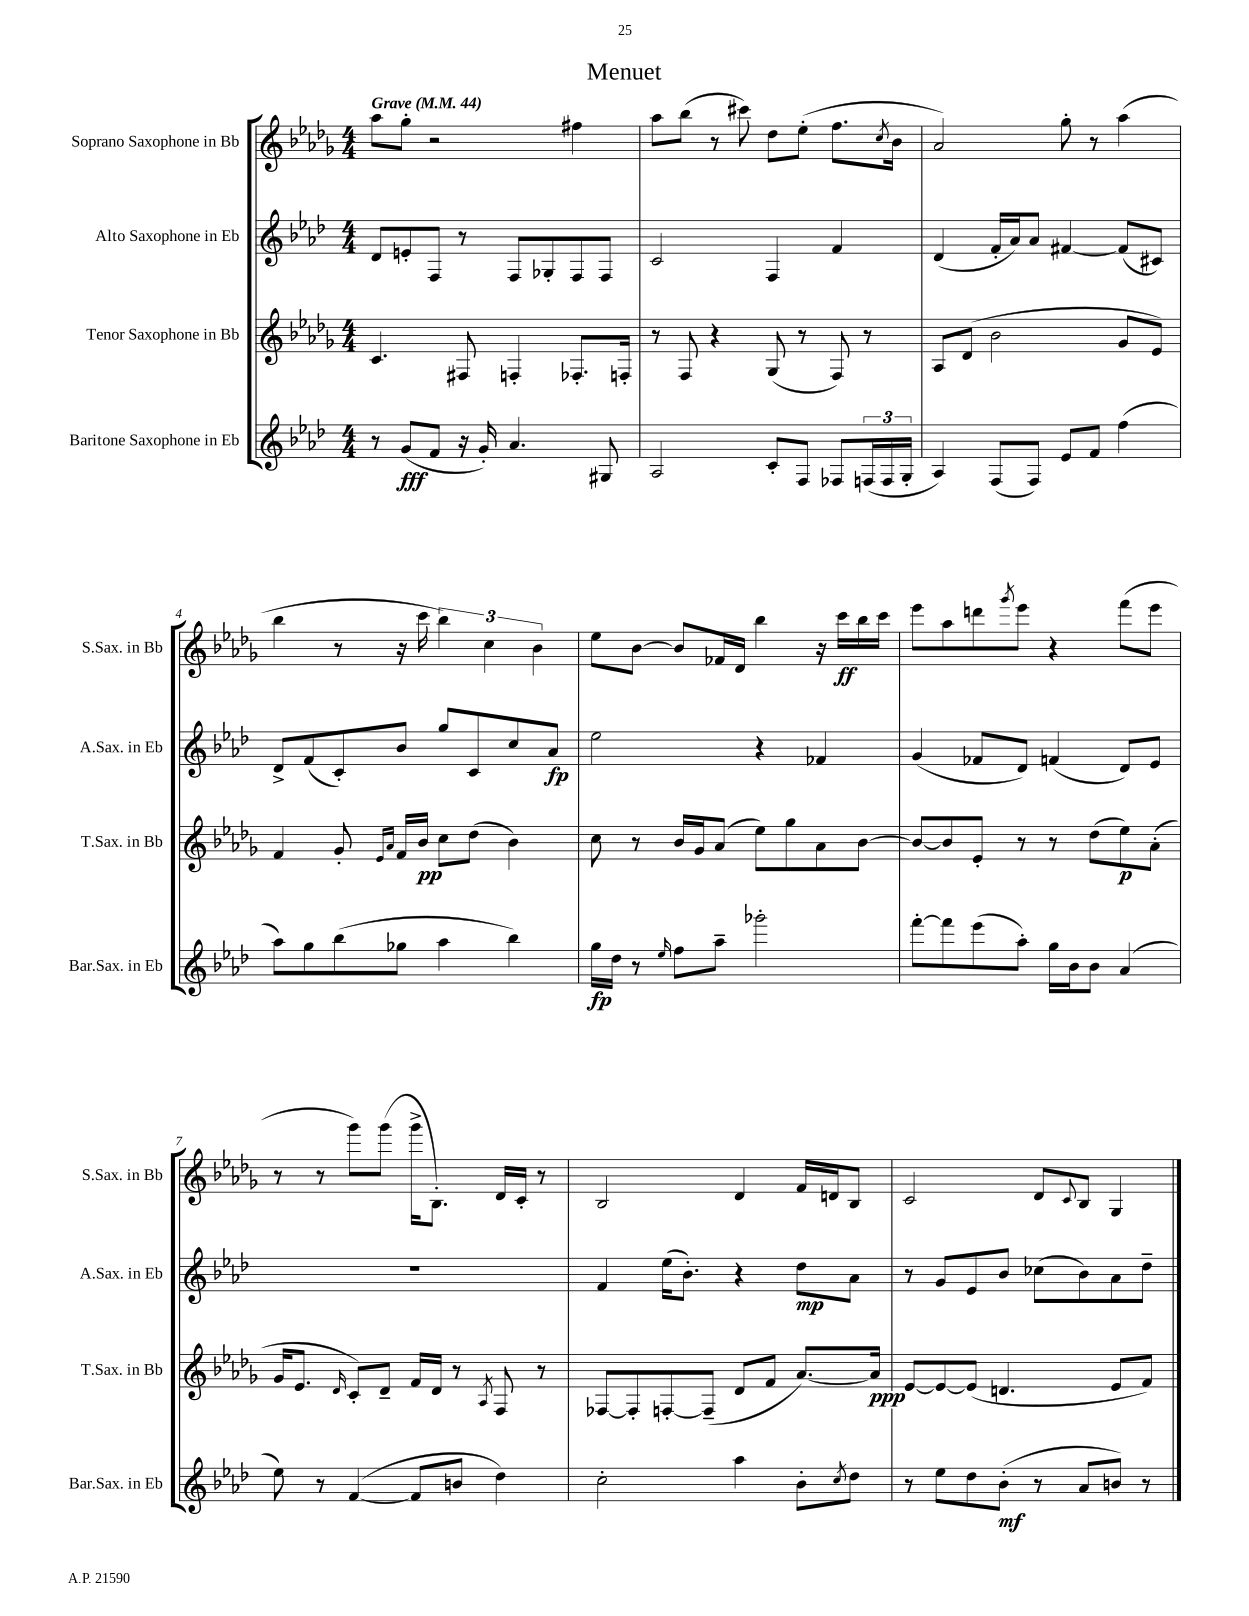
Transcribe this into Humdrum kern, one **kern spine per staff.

**kern	**dynam	**kern	**dynam	**kern	**dynam	**kern	**dynam
*part4	*part4	*part3	*part3	*part2	*part2	*part1	*part1
*staff4	*staff4	*staff3	*staff3	*staff2	*staff2	*staff1	*staff1
*I"Baritone Saxophone in Eb	*	*I"Tenor Saxophone in Bb	*	*I"Alto Saxophone in Eb	*	*I"Soprano Saxophone in Bb	*
*I'Bar.Sax. in Eb	*	*I'T.Sax. in Bb	*	*I'A.Sax. in Eb	*	*I'S.Sax. in Bb	*
*clefG2	*	*clefG2	*	*clefG2	*	*clefG2	*
*k[b-e-a-d-]	*	*k[b-e-a-d-g-]	*	*k[b-e-a-d-]	*	*k[b-e-a-d-g-]	*
*M4/4	*	*M4/4	*	*M4/4	*	*M4/4	*
*MM44	*	*MM44	*	*MM44	*	*MM44	*
=1	=1	=1	=1	=1	=1	=1	=1
!	!	!	!	!	!	!LO:TX:a:B:t=Grave	!
8r	.	4.c/	.	8d-/L	.	8aa-\L	.
(8g/L	fff	.	.	8en'/	.	8gg-'\J	.
8f/J	.	.	.	8F/J	.	2r	.
16r	.	8F#X/	.	8r	.	.	.
16g'/)	.	.	.	.	.	.	.
4.a-/	.	4Fn'/	.	8F/L	.	.	.
.	.	.	.	8G-X'/	.	.	.
.	.	8.F-X'/L	.	8F/	.	4ff#X\	.
8G#X/	.	.	.	8F/J	.	.	.
.	.	16Fn'/Jk	.	.	.	.	.
=2	=2	=2	=2	=2	=2	=2	=2
2A-/	.	8r	.	2c/	.	8aa-\L	.
.	.	8F/	.	.	.	(8bb-\J	.
.	.	4r	.	.	.	8r	.
.	.	.	.	.	.	8ccc#X\)	.
8c'/L	.	(8G-/	.	4F/	.	8dd-\L	.
8F/J	.	8r	.	.	.	(8ee-'\J	.
8F-X/L	.	8F/)	.	4f/	.	8.ff\L	.
(24Fn/L	.	8r	.	.	.	.	.
24F/	.	.	.	.	.	.	.
.	.	.	.	.	.	8qcc/	.
.	.	.	.	.	.	16b-\Jk	.
24G'/JJ	.	.	.	.	.	.	.
=3	=3	=3	=3	=3	=3	=3	=3
4A-/)	.	8A-/L	.	(4d-/	.	2a-/)	.
.	.	(8d-/J	.	.	.	.	.
(8F/L	.	2b-\	.	16f'/LL	.	.	.
.	.	.	.	16a-/J)	.	.	.
8F/J)	.	.	.	8a-/J	.	.	.
8e-/L	.	.	.	[4f#X/	.	8gg-'\	.
8f/J	.	.	.	.	.	8r	.
(4ff\	.	8g-/L	.	(8f#/L]	.	(4aa-\	.
.	.	8e-/J)	.	8c#X/J)	.	.	.
!!LO:LB:g=z
=4	=4	=4	=4	=4	=4	=4	=4
8aa-\L)	.	4f/	.	8d-^/L	.	4bb-\	.
8gg\	.	.	.	(8f/	.	.	.
(8bb-\	.	8g-'/	.	8c'/)	.	8r	.
.	.	16qqe-/LL	.	.	.	.	.
.	.	16qqa-/JJ	.	.	.	.	.
8gg-X\J	.	16f/LL	.	8b-/J	.	16r	.
.	.	16b-/JJ	pp	.	.	16ccc\	.
4aa-\	.	8cc\L	.	8gg/L	.	6bb-\)	.
.	.	(8dd-\J	.	8c/	.	.	.
.	.	.	.	.	.	6cc\	.
4bb-\)	.	4b-\)	.	8cc/	.	.	.
.	.	.	.	.	.	6b-\	.
.	.	.	.	8a-/J	fp	.	.
=5	=5	=5	=5	=5	=5	=5	=5
16gg\LL	fp	8cc\	.	2ee-\	.	8ee-\L	.
16dd-\JJ	.	.	.	.	.	.	.
8r	.	8r	.	.	.	[8b-\J	.
16qqee-/	.	.	.	.	.	.	.
8ff\L	.	16b-/LL	.	.	.	8b-/L]	.
.	.	16g-/J	.	.	.	.	.
8aa-~\J	.	(8a-/J	.	.	.	16f-X/L	.
.	.	.	.	.	.	16d-/JJ	.
2ggg-X'\	.	8ee-\L)	.	4r	.	4bb-\	.
.	.	8gg-\	.	.	.	.	.
.	.	8a-\	.	4f-X/	.	16r	.
.	.	.	.	.	.	16ccc\LL	ff
.	.	[8b-\J	.	.	.	16bb-\	.
.	.	.	.	.	.	16ccc\JJ	.
=6	=6	=6	=6	=6	=6	=6	=6
[8fff'\L	.	8b-/L_	.	(4g/	.	8eee-\L	.
8fff\]	.	8b-/]	.	.	.	8aa-\	.
(8eee-\	.	8e-'/J	.	8f-X/L	.	8dddn\	.
.	.	.	.	.	.	8qggg-/	.
8aa-'\J)	.	8r	.	8d-/J)	.	8eee-\J	.
16gg\LL	.	8r	.	(4fn/	.	4r	.
16b-\J	.	.	.	.	.	.	.
8b-\J	.	(8dd-\L	.	.	.	.	.
(4a-/	.	8ee-\)	p	8d-/L)	.	(8fff\L	.
.	.	(8a-'\J	.	8e-/J	.	8eee-\J	.
!!LO:LB:g=z
=7	=7	=7	=7	=7	=7	=7	=7
8ee-\)	.	16g-/KL	.	1r	.	8r	.
.	.	8.e-/J	.	.	.	.	.
8r	.	.	.	.	.	8r	.
.	.	16qqd-/	.	.	.	.	.
([4f/	.	8c'/L)	.	.	.	8ggg-\L)	.
.	.	8d-~/J	.	.	.	(8ggg-\J	.
8f/L]	.	16f/LL	.	.	.	16ggg-^\KL	.
.	.	16d-/JJ	.	.	.	8.B-'\J)	.
8bn/J	.	8r	.	.	.	.	.
.	.	8qA-/	.	.	.	.	.
4dd-\)	.	8F/	.	.	.	16d-/LL	.
.	.	.	.	.	.	16c'/JJ	.
.	.	8r	.	.	.	8r	.
=8	=8	=8	=8	=8	=8	=8	=8
2cc'\	.	[8F-X/L	.	4f/	.	2B-/	.
.	.	8F-'/]	.	.	.	.	.
.	.	[8Fn'/	.	(16ee-\KL	.	.	.
.	.	.	.	8.b-'\J)	.	.	.
.	.	(8F~/J]	.	.	.	.	.
4aa-\	.	8d-/L	.	4r	.	4d-/	.
.	.	8f/J	.	.	.	.	.
8b-'\L	.	[8.a-/L)	.	8dd-\L	mp	16f/LL	.
.	.	.	.	.	.	16dn/J	.
8qcc/	.	.	.	.	.	.	.
8dd-\J	.	.	.	8a-\J	.	8B-/J	.
.	.	16a-/Jk]	ppp	.	.	.	.
=9	=9	=9	=9	=9	=9	=9	=9
8r	.	[8e-/L	.	8r	.	2c/	.
8ee-\L	.	8e-/_	.	8g/L	.	.	.
8dd-\	.	(8e-/J]	.	8e-/	.	.	.
(8b-'\J	mf	4.dn/	.	8b-/J	.	.	.
8r	.	.	.	(8cc-X\L	.	8d-/L	.
.	.	.	.	.	.	8qqc/	.
8a-/L	.	.	.	8b-\)	.	8B-/J	.
8bn/J)	.	8e-/L	.	8a-\	.	4G-/	.
8r	.	8f/J)	.	8dd-~\J	.	.	.
==	==	==	==	==	==	==	==
*-	*-	*-	*-	*-	*-	*-	*-
